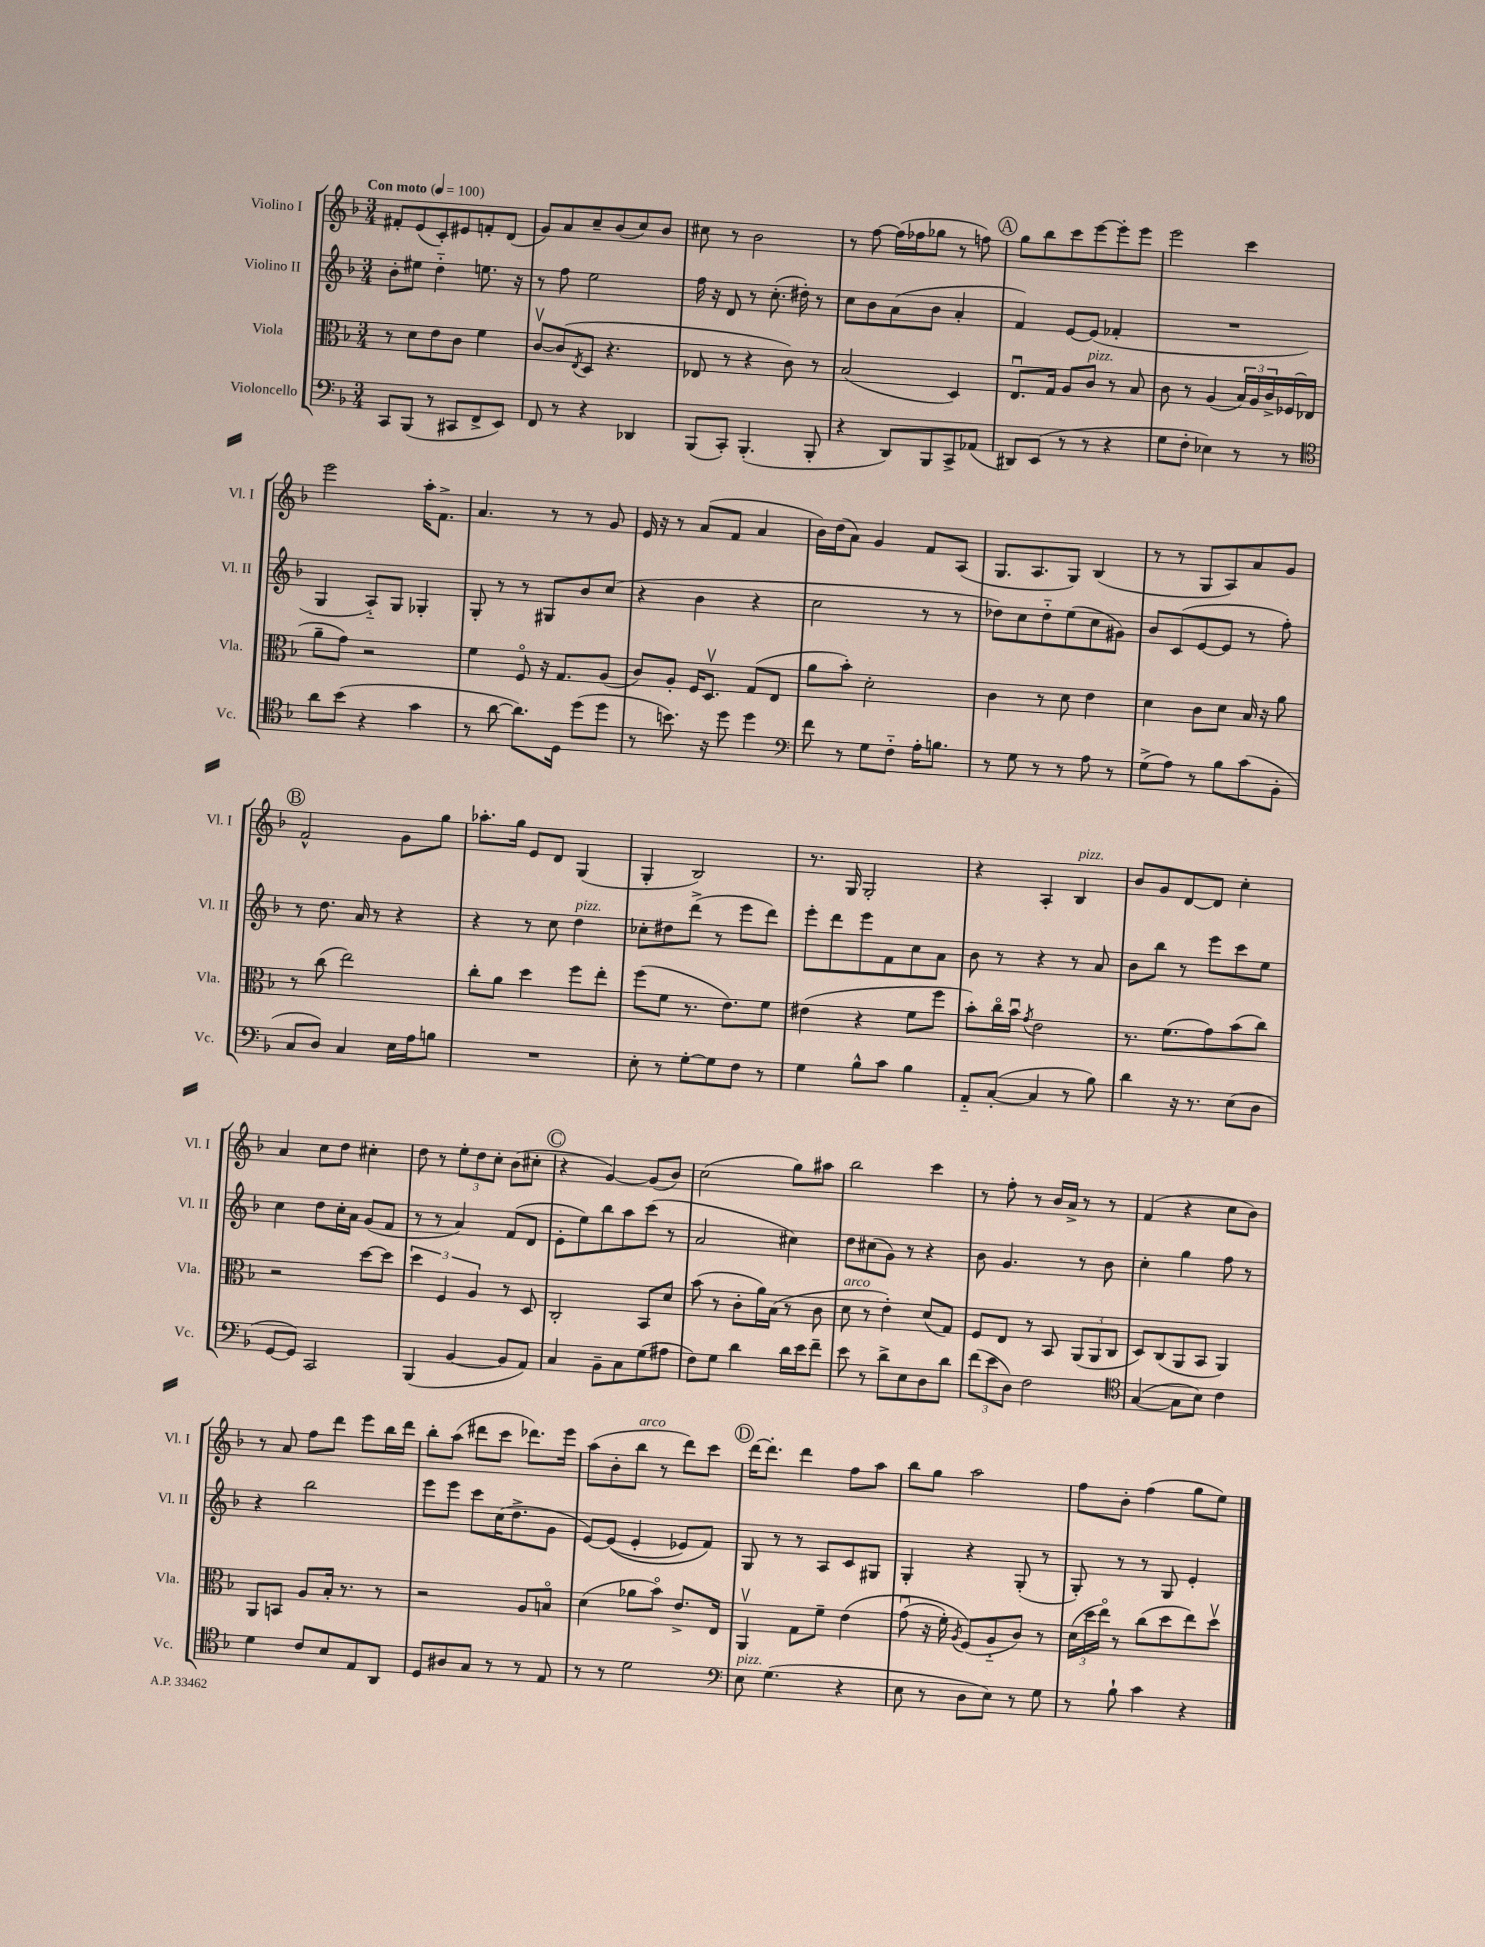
<<
\new StaffGroup <<
\new Staff = "s0" \with { instrumentName = "Violino I" shortInstrumentName = "Vl. I" } {
    \clef treble \key f \major \numericTimeSignature \time 3/4 \tempo "Con moto" 4 = 100
    fis'8-. e'8( c'8-.) eis'8 f'8-. d'8( |
    g'8) a'8 c''8-- bes'8( c''8) bes'8 |
    cis''8 r8 bes'2 |
    r8 f''8~ f''16( fes''16 ges''8 r8 f''8) |
    \mark \markup { \circle "A" } g''8 bes''8 c'''8 e'''8~ e'''8-. e'''8 |
    e'''2 c'''4 |
    e'''2 a''16-. f'8.-> |
    a'4. r8 r8 g'8 |
    e'16 r16 r8 a'8( f'8 a'4 |
    bes'16) d''16( a'8) g'4 f'8 a8( |
    g8. a8. g8) bes4( |
    r8 r8 g8 a8) a'8 g'8 |
    \mark \markup { \circle "B" } f'2-^ g'8 g''8 |
    aes''8.-. g''16 e'8 d'8 g4( |
    g4-. bes2) |
    r8. g16 g2-. |
    r4 a4-. bes4^\markup { \italic "pizz." } |
    bes'8 g'8 d'8~ d'8 c''4-. |
    a'4 c''8 d''8 cis''4-. |
    d''8 r8 \tuplet 3/2 { e''8-. d''8 c''8-. } bes'8( cis''8-. |
    \mark \markup { \circle "C" } r4 g'4~) g'8( bes'8) |
    c''2( g''8) ais''8 |
    bes''2 c'''4 |
    r8 f''8-. r8 bes'16 a'16-> r8 r8 |
    f'4( r4 c''8 bes'8) |
    r8 a'8 f''8 d'''8 e'''8 bes''16 d'''16 |
    bes''8-. a''8( dis'''8 c'''8 des'''8.) e'''16 |
    a''8( bes'8-. bes''8^\markup { \italic "arco" } r8 d'''8) c'''8 |
    \mark \markup { \circle "D" } d'''16~ d'''8.-. d'''4 f''8 a''8 |
    bes''8 g''8 a''2 |
    f''8 bes'8-. f''4( g''8 e''8) \bar "|." |
}
\new Staff = "s1" \with { instrumentName = "Violino II" shortInstrumentName = "Vl. II" } {
    \clef treble \key f \major \numericTimeSignature \time 3/4
    bes'8-. eis''8 d''4-_ e''8. r16 |
    r8 f''8 e''2 |
    f''16 r16 d'8 r8 c''8.-.( dis''16-.) r8 |
    c''8 bes'8 a'8( bes'8 a'4-. |
    \mark \markup { \circle "A" } f'4) e'8~ e'8( fes'4-. |
    R2. |
    g4 a8-_) g8 ges4-. |
    g8-. r8 r8 gis8 bes'8 c''8( |
    r4 bes'4 r4 |
    c''2 r8 r8 |
    des''8) c''8 des''8-_ e''8( c''8 gis'8) |
    bes'8 c'8( e'8~ e'8 r8 f''8-.) |
    \mark \markup { \circle "B" } r8 d''8. a'16 r8 r4 |
    r4 r8 c''8 d''4^\markup { \italic "pizz." } |
    ces''8-. dis''8 d'''8->( r8 e'''8 d'''8) |
    e'''8-. d'''8 e'''8 f'8 c''8 a'8 |
    bes'8 r8 r4 r8 a'8 |
    bes'8 bes''8 r8 e'''8 c'''8 e''8 |
    c''4 d''8 c''16-. a'16 g'8( f'8 |
    r8 r8 a'4) f'8( d'8 |
    \mark \markup { \circle "C" } e'8-. e''8) bes''8 a''8 c'''8( r8 |
    a'2 cis''4) |
    d''8 cis''8( g'8) r8 r4 |
    bes'8 g'4. r8 bes'8 |
    c''4-. g''4 f''8 r8 |
    r4 bes''2 |
    e'''8 e'''8 c'''8 c''16( d''8.-> g'8 |
    e'8~) e'8(\( e'4-. ees'8) f'8\) |
    \mark \markup { \circle "D" } g8 r8 r8 a8 c'8 gis8 |
    g4-. r4 g8-.( r8 |
    g8-.) r8 r8 g8 e'4-. \bar "|." |
}
\new Staff = "s2" \with { instrumentName = "Viola" shortInstrumentName = "Vla." } {
    \clef alto \key f \major \numericTimeSignature \time 3/4
    r8 d'8 e'8 c'8 f'4 |
    c'8~\upbow c'8( \acciaccatura { e8 } d8 r4. |
    ees8 r8 r4 c'8) r8 |
    bes2( d4) |
    \mark \markup { \circle "A" } e8.\downbow g16 a8 c'8^\markup { \italic "pizz." } r8 bes8 |
    c'8 r8 a4( \tuplet 3/2 { bes16) a16 c'16-> } fes16( ees16 |
    a'8-- g'8) r2 |
    f'4 f8\flageolet r16 g8. a8( |
    c'8) a8-. f16 d8.\upbow g8( e8 |
    a'8 bes'8-.) d'2-. |
    c'4 r8 d'8 e'4 |
    d'4 c'8 d'8 bes16 r16 a'8 |
    \mark \markup { \circle "B" } r8 c''8( e''2) |
    c''8-. a'8 d''4 f''8 e''8-. |
    f''8( f'8 r8. e'8.) f'8 |
    eis'4( r4 f'8 f''8 |
    bes'8-.) c''16\flageolet bes'16\downbow \acciaccatura { g'8 } e'2 |
    r8. f'8.( g'8) bes'8( c''8) |
    r2 d''8~ d''8 |
    \tuplet 3/2 { d''4 f4 a4 } r8 d8 |
    \mark \markup { \circle "C" } c2-. bes,8 d'8 |
    bes'8( r8 c'8-. a'16) bes16( r8 c'8 |
    d'8^\markup { \italic "arco" } r8 e'4-.) d'8( g8) |
    f8 e8 r8 bes,8 \tuplet 3/2 { a,8( a,8 c8 } |
    d8) c8( a,8 bes,8 a,4) |
    a,8 b,8 a8 bes16-. r8. r8 |
    r2 a8 b8\flageolet |
    d'4( aes'8 bes'8\flageolet) e'8.-> e16 |
    \mark \markup { \circle "D" } a,4\upbow g8 f'8-- e'4\( |
    g'8\downbow( r16 f'16-.) \acciaccatura { a8 } f8(\) a8-_ c'8) r8 |
    \tuplet 3/2 { d'16( d''16 e''16\flageolet) } r8 c''8( d''8 e''8) d''8\upbow \bar "|." |
}
\new Staff = "s3" \with { instrumentName = "Violoncello" shortInstrumentName = "Vc." } {
    \clef bass \key f \major \numericTimeSignature \time 3/4
    c,8 bes,,8( r8 cis,8 f,8-> e,8) |
    f,8 r8 r4 des,4 |
    bes,,8( c,8-.) bes,,4.-.( bes,,8-. |
    r4 d,8) bes,,8 c,8-> aes,8( |
    \mark \markup { \circle "A" } dis,8) e,8( r8 r8 r4 |
    g8 f8-. ees4) r8 r8 |
    \clef tenor a'8 bes'8( r4 g'4 |
    r8 a'8~ a'8.) d16 d''8( d''8 |
    r8 b'8.) r16 d''8 d''4 |
    \clef bass f'8 r8 g8 f8-_ a16-. b8. |
    r8 g8 r8 r8 a8 r8 |
    g8->( a8) r8 bes8 c'8( bes,8-. |
    \mark \markup { \circle "B" } c8 d8) c4 e16 a16 b8 |
    R2. |
    e8-. r8 g8~-. g8 f8 r8 |
    g4 bes8-^ c'8 bes4 |
    a,8-_ c8~-.( c4 r8 bes8) |
    d'4 r16 r8. e8( d8 |
    g,8~ g,8) c,2 |
    bes,,4( bes,4~ bes,8 a,8) |
    \mark \markup { \circle "C" } c4 bes,8-- c8 g8( ais8 |
    f8) g8 d'4 d'16 e'16 f'8-- |
    e'8 r8 d'8-> e8 d8 d'8 |
    \tuplet 3/2 { f'8( e'8 d8) } f2 |
    \clef tenor g4~( g8 bes8) c'4 |
    d'4 c'8 bes8 e8 a,8 |
    d8 ais8 g8 r8 r8 e8 |
    r8 r8 d'2 |
    \mark \markup { \circle "D" } \clef bass e8^\markup { \italic "pizz." } g4.( r4 |
    e8 r8 d8 e8) r8 g8 |
    r8 bes8-! c'4 r4 \bar "|." |
}
>>
>>
\layout { \context { \Score \remove "Bar_number_engraver" } }
